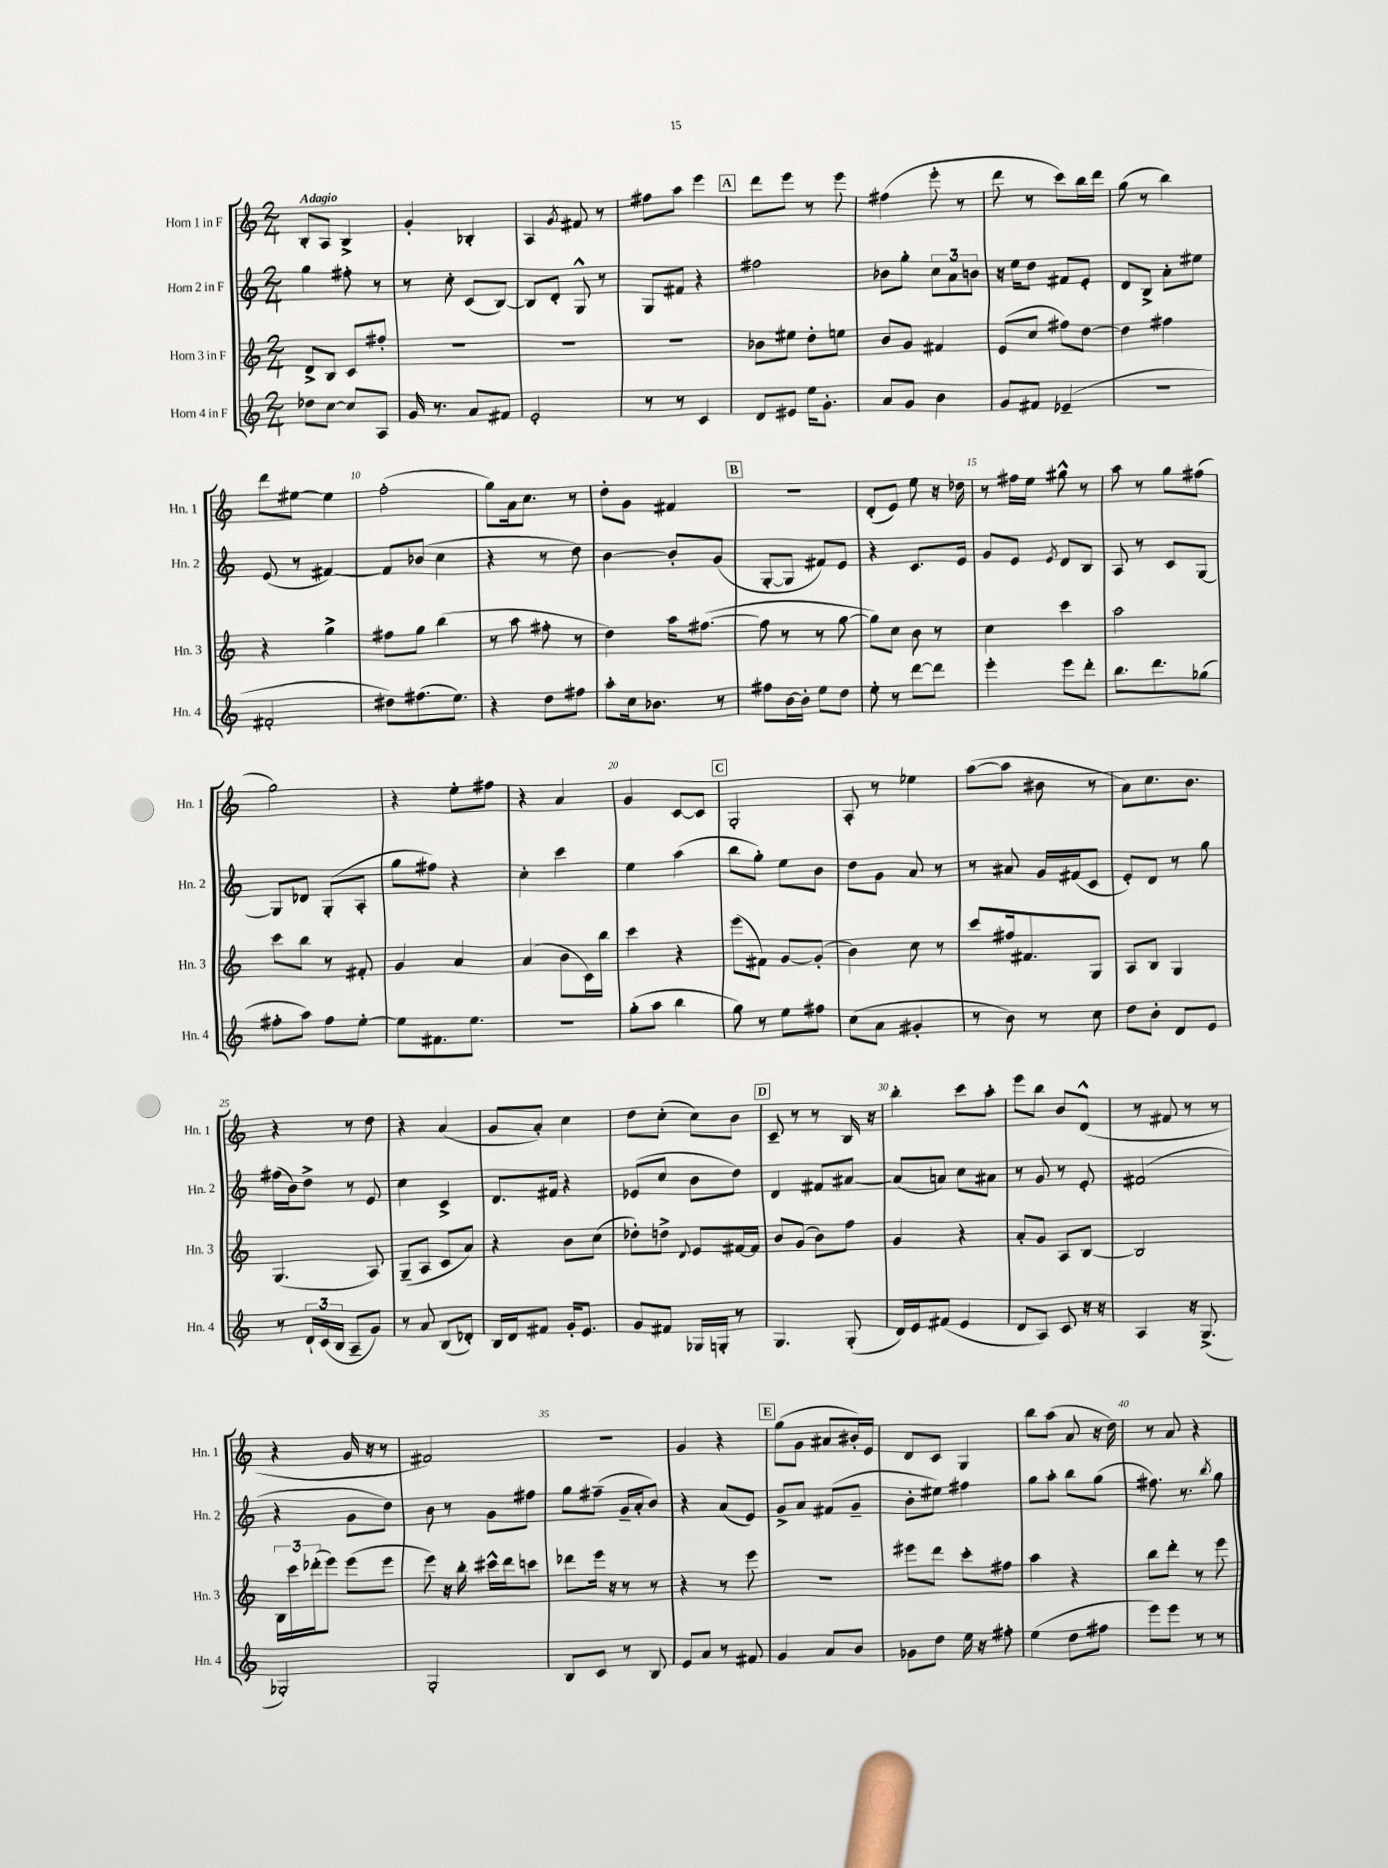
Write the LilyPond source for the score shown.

<<
\new StaffGroup <<
\new Staff = "s0" \with { instrumentName = "Horn 1 in F" shortInstrumentName = "Hn. 1" } {
    \clef treble \key c \major \numericTimeSignature \time 2/4 \tempo "Adagio"
    b8-. a8 b4-> |
    g'4-. bes4-. |
    a4 \acciaccatura { g'8 } fis'8 r8 |
    fis''8 a''8 e'''4 |
    \mark \markup { \box "A" } d'''8 e'''8 r8 e'''8 |
    fis''4( e'''8-. r8 |
    d'''8 r8 c'''8) b''16 d'''16 |
    g''8( r8 b''4) |
    d'''8 eis''8~ eis''4 |
    f''2-.( |
    g''8) a'16 c''8. r8 |
    d''8-. g'8 fis'4 |
    \mark \markup { \box "B" } r2 |
    d'8-.( e'8) e''8 r16 des''16 |
    r8 fis''16 e''16 gis''8-^ r8 |
    a''8 r8 g''8 fis''8( |
    g''2) |
    r4 e''8-. fis''8 |
    r4 a'4 |
    g'4 c'8~ c'8 |
    \mark \markup { \box "C" } g2-. |
    a8-. r8 ees''4 |
    a''8~( a''8 bis'8 r8 |
    a'8) c''8. b'8. |
    r4 r8 d''8 |
    r4 a'4( |
    g'8 a'8-.) c''4 |
    d''8 c''8-.( c''8) b'8 |
    \mark \markup { \box "D" } c'8-- r8 r8 b16 r16 |
    b''4-. c'''8 a''8-. |
    e'''8 b''8 b'8 d'8-^( |
    r8 fis'8 r8 r8 |
    r4 g'16 r16 r8 |
    fis'2) |
    r2 |
    g'4 r4 |
    \mark \markup { \box "E" } g''8( g'8 ais'8 bis'16-.) e'16 |
    d'8 c'8 g4 |
    b''8 a''8( a'8 r16 d''16) |
    r8 a'8 r4 \bar "|." |
}
\new Staff = "s1" \with { instrumentName = "Horn 2 in F" shortInstrumentName = "Hn. 2" } {
    \clef treble \key c \major \numericTimeSignature \time 2/4
    g''4 fis''8-. r8 |
    r8 c''8-. c'8( b8~) |
    b8 d'8-. g8-^ r8 |
    g8 fis'8 r4 |
    \mark \markup { \box "A" } fis''2 |
    bes'8 g''8-. \tuplet 3/2 { c''8 a'8 b'8 } |
    r16 e''16 d''8 fis'8 e'8-. |
    d'8 b8-> a'8-. eis''8 |
    e'8( r8 fis'4~) |
    fis'8 bes'8( c''4 |
    r4 r8 d''8) |
    b'4~ b'8-. g'8( |
    \mark \markup { \box "B" } g8~-. g8 fis'8) e'8 |
    r4 c'8. e'16 |
    g'8 e'8 \acciaccatura { e'8 } d'8 b8 |
    a8 r8 c'8 g8~ |
    g8 des'8 g8-.( a8-. |
    g''8 fis''8) r4 |
    c''4-. c'''4 |
    e''4 a''4( |
    \mark \markup { \box "C" } b''8 g''8-.) e''8 b'8 |
    d''8 g'8 a'8 r8 |
    r8 ais'8 g'16 fis'16( c'8 |
    e'8-.) d'8 r8 g''8 |
    fis''16( b'16) d''8-> r8 e'8 |
    c''4 c'4-> |
    d'8. fis'16 r4 |
    ees'8( c''8 b'8 d''8) |
    \mark \markup { \box "D" } d'4 fis'8 ais'8~ |
    ais'8( a'8) c''8 ais'8 |
    r8 g'8 r8 e'8-. |
    fis'2( |
    r4 g'8 d''8) |
    b'8 r8 g'8 fis''8 |
    g''8 fis''8--( g'16-- a'16-. b'8) |
    r4 a'8( e'8) |
    \mark \markup { \box "E" } g'8-> a'8 fis'8( g'8-- |
    b'8-. eis''8) fis''4 |
    g''8 a''8-. b''8 g''8( |
    fis''8.) r8. \acciaccatura { b''8 } g''8 \bar "|." |
}
\new Staff = "s2" \with { instrumentName = "Horn 3 in F" shortInstrumentName = "Hn. 3" } {
    \clef treble \key c \major \numericTimeSignature \time 2/4
    d'8-> b8 c'8 fis''8-. |
    R2 |
    R2 |
    R2 |
    \mark \markup { \box "A" } bes'8 eis''8 d''8-. e''8 |
    b'8 g'8 fis'4 |
    e'8( c''8 fis''8) d''8~ |
    d''4 fis''4 |
    r4 g''4-> |
    fis''8 g''8 b''4( |
    r8 a''8 fis''8-. r8 |
    d''4) a''16 fis''8.~( |
    \mark \markup { \box "B" } fis''8 r8 r8 g''8~ |
    g''8) c''8 b'8 r8 |
    c''4 c'''4 |
    a''2 |
    c'''8 b''8 r8 fis'8-. |
    g'4 a'4 |
    a'4( b'8 c'16) b''16 |
    c'''4 r4 |
    \mark \markup { \box "C" } e'''8( fis'8) g'8~ g'8-.( |
    b'4) c''8 r8 |
    c'''8 fis''16 fis'8. g8 |
    a8 b8 g4 |
    g4.( a8) |
    g8--( a8 c'8 a'8) |
    r4 b'8 c''8( |
    des''8-.) d''8-> \appoggiatura { d'8 } e'8 fis'16~ fis'16 |
    \mark \markup { \box "D" } b'8 g'8( b'8) f''8 |
    g'4 r4 |
    a'8-. g'8 a8 b8~ |
    b2 |
    \tuplet 3/2 { b16 c'''16 des'''16-.( } e'''8) e'''8( e'''8 |
    e'''8) r16 b''16-. cis'''16-^ d'''16 c'''8 |
    des'''8 e'''16 r16 r8 r8 |
    r4 r8 e'''8 |
    \mark \markup { \box "E" } R2 |
    eis'''8 d'''8 c'''8-. fis''8 |
    a''4 r4 |
    b''8 d'''8-. r8 e'''8 \bar "|." |
}
\new Staff = "s3" \with { instrumentName = "Horn 4 in F" shortInstrumentName = "Hn. 4" } {
    \clef treble \key c \major \numericTimeSignature \time 2/4
    des''8 c''8~ c''8 a8 |
    g'16 r8. a'8 fis'8 |
    e'2-. |
    r8 r8 c'4 |
    \mark \markup { \box "A" } d'8 eis'8 e''16 g'8.-. |
    a'8 g'8 b'4 |
    g'8 fis'8 ees'4--( |
    r2 |
    fis'2-. |
    dis''8) fis''8.( e''8.) |
    r4 d''8 fis''8 |
    a''8-. c''16 bes'8. r8 |
    \mark \markup { \box "B" } fis''8 b'16~ b'16-. e''8 d''8 |
    e''8-. r8 d'''8~ d'''8 |
    e'''4-. e'''8 d'''8-. |
    b''8. d'''8. ges''8( |
    fis''8-. a''8) fis''8 e''8~-. |
    e''8 fis'8. e''8. |
    R2 |
    g''8-.( a''8 b''4 |
    \mark \markup { \box "C" } g''8) r8 e''8 fis''8 |
    c''8( a'8 gis'4-. |
    r8 b'8) r8 c''8 |
    d''8 b'8-. d'8 e'8 |
    r8 \tuplet 3/2 { d'16-! c'16( b16 } a8-- g'8) |
    r8 a'8 b8( des'8-.) |
    b16 d'16 fis'8 g'16-. e'8. |
    g'8 fis'8 ges16 g16-. r8 |
    \mark \markup { \box "D" } g4. g8-.( |
    d'16) e'16 fis'8( e'4 |
    d'8 a8) c'8 r16 r16 |
    a4 r16 g8.->( |
    ges2-.) |
    g2-. |
    b8 c'8 r8 b8 |
    e'8 a'8 r8 fis'8 |
    \mark \markup { \box "E" } g'4 a'8 b'8 |
    ges'8 d''8 e''16 r16 fis''8-. |
    e''4( d''8 fis''8 |
    e'''8) e'''8 r8 r8 \bar "|." |
}
>>
>>
\layout { \context { \Score \override BarNumber.break-visibility = ##(#f #t #t) barNumberVisibility = #(every-nth-bar-number-visible 5) } }
